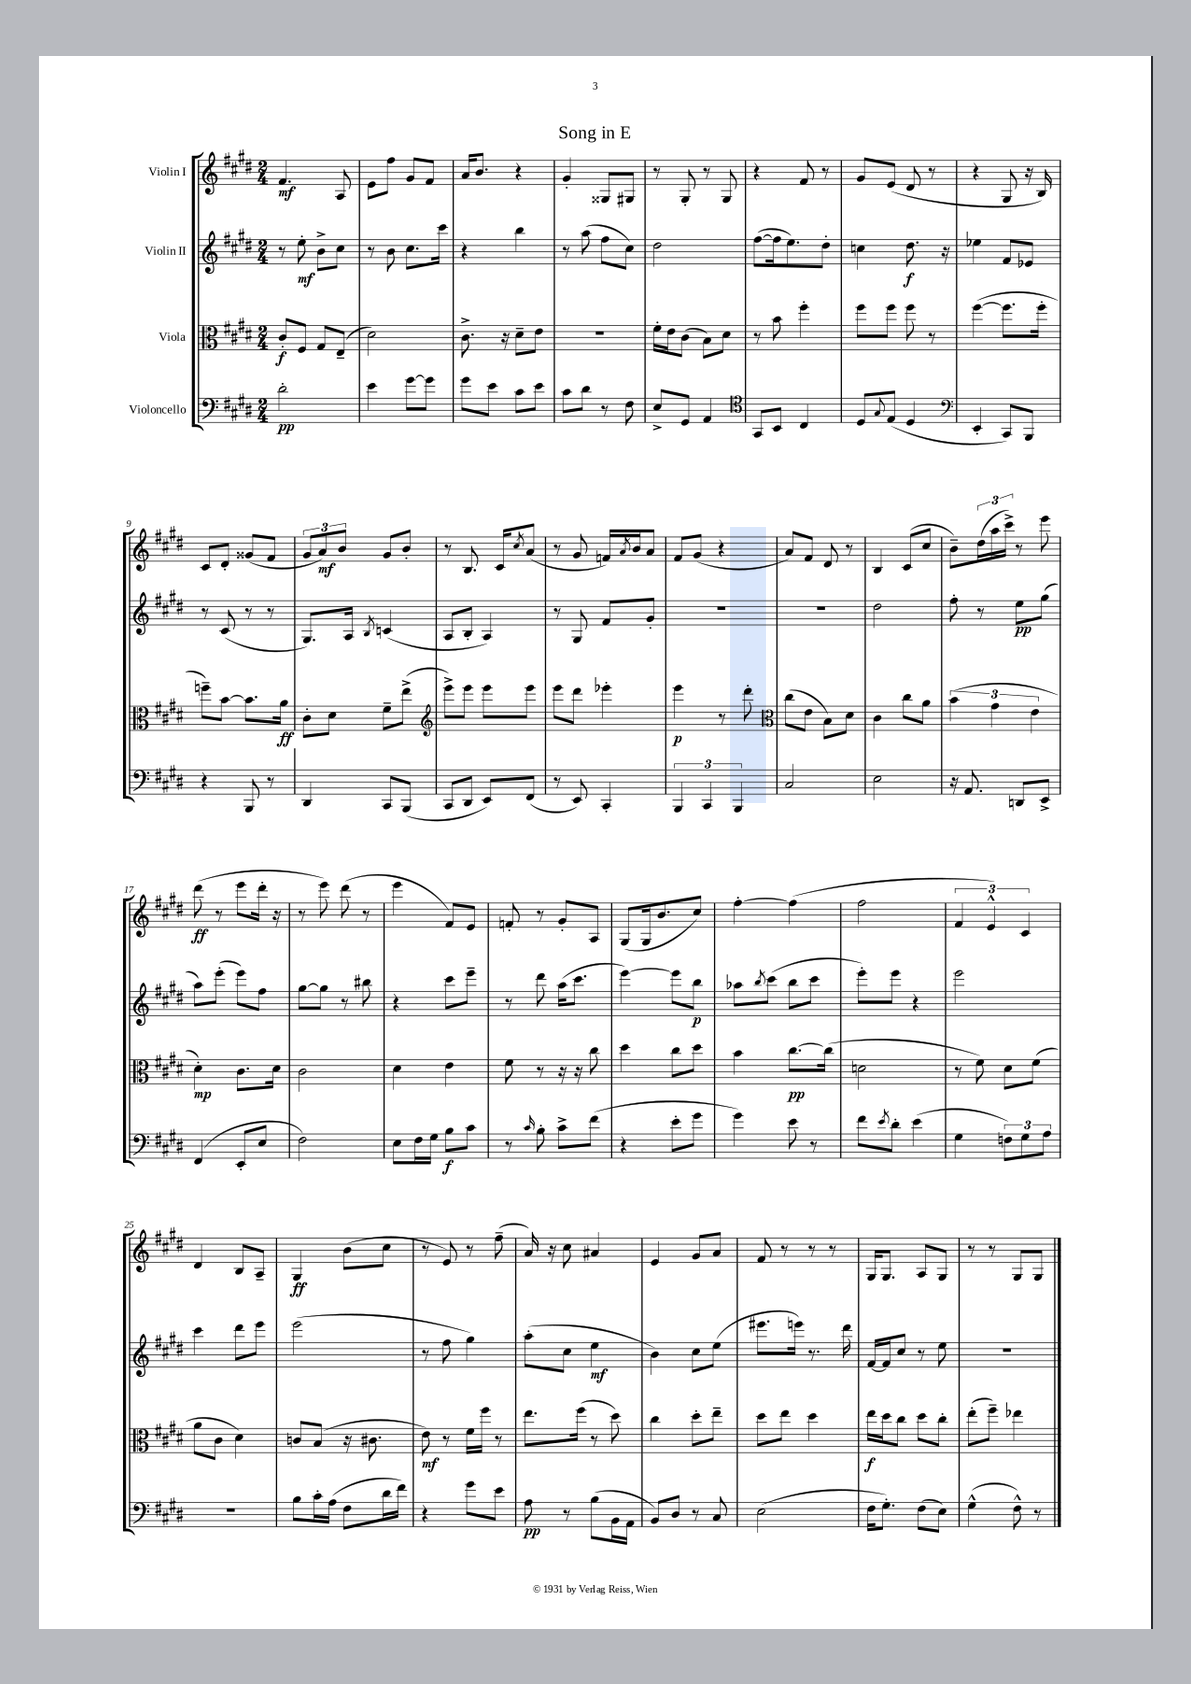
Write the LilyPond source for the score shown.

\header { title = "Song in E" }
<<
\new StaffGroup <<
\new Staff = "s0" \with { instrumentName = "Violin I" } {
    \clef treble \key e \major \numericTimeSignature \time 2/4
    fis'4.\mf a8 |
    e'8 fis''8 gis'8 fis'8 |
    a'16 b'8. r4 |
    gis'4-. gisis8 gis8 |
    r8 gis8-. r8 gis8 |
    r4 fis'8 r8 |
    gis'8 e'8( dis'8 r8 |
    r4 gis8 r16 b16) |
    cis'8 dis'8-. gisis'8( fis'8 |
    \tuplet 3/2 { gis'8 a'8\mf) b'8 } gis'8 b'8-. |
    r8 b8. cis'16 \acciaccatura { cis''8 } a'8( |
    r8 gis'8 f'16) \acciaccatura { a'8 } b'16 a'8 |
    fis'8 gis'8( r4 |
    a'8) fis'8 dis'8 r8 |
    b4 cis'8( cis''8 |
    b'8--) \tuplet 3/2 { dis''16( a''16 cis'''16->) } r8 e'''8 |
    dis'''8\ff( r8 e'''8 dis'''16-. r16 |
    r8 e'''8) dis'''8( r8 |
    e'''4 fis'8) e'8 |
    f'8-. r8 gis'8-. a8 |
    gis8( gis16 b'8. cis''8) |
    fis''4~-. fis''4( |
    fis''2 |
    \tuplet 3/2 { fis'4 e'4-^) cis'4 } |
    dis'4 b8 a8-- |
    gis4\ff b'8( cis''8 |
    r8 e'8) r8 fis''8--( |
    a'16) r16 cis''8 ais'4 |
    e'4 gis'8 a'8 |
    fis'8 r8 r8 r8 |
    gis16 gis8. a8 gis8 |
    r8 r8 gis8 gis8 \bar "|." |
}
\new Staff = "s1" \with { instrumentName = "Violin II" } {
    \clef treble \key e \major \numericTimeSignature \time 2/4
    r8 e''8-.\mf b'8-> cis''8 |
    r8 b'8 cis''8. cis'''16 |
    r4 b''4 |
    r8 a''8( fis''8 cis''8) |
    dis''2 |
    fis''8~( fis''16 e''8.) dis''8-. |
    c''4 dis''8.\f r16 |
    ees''4 fis'8 ees'8 |
    r8 cis'8( r8 r8 |
    gis8.) a16 \acciaccatura { b8 } c'4( |
    a8 b8-. a4) |
    r8 gis8 fis'8 gis'8-. |
    R2 |
    R2 |
    dis''2 |
    fis''8-. r8 e''8\pp gis''8( |
    a''8) e'''8-.( e'''8) fis''8 |
    gis''8~ gis''8 r8 bis''8 |
    r4 cis'''8 e'''8-- |
    r8 dis'''8 a''16( cis'''8. |
    e'''4~) e'''8 b''8\p |
    aes''8 \acciaccatura { b''8 } cis'''8( b''8 cis'''8 |
    e'''8-.) e'''8 r4 |
    e'''2 |
    cis'''4 dis'''8 e'''8 |
    e'''2( |
    r8 fis''8 gis''4) |
    a''8-.( cis''8 e''4\mf |
    b'4) cis''8 e''8( |
    eis'''8. e'''16) r8. dis'''16 |
    fis'16~ fis'16 cis''8 r8 e''8 |
    R2 \bar "|." |
}
\new Staff = "s2" \with { instrumentName = "Viola" } {
    \clef alto \key e \major \numericTimeSignature \time 2/4
    cis'8-.\f fis8 gis8 e8--( |
    dis'2) |
    cis'8.-> r16 dis'8-- e'8 |
    r2 |
    fis'16-. e'16 cis'8( b8) dis'8 |
    r8 b'8 fis''4-. |
    fis''8 fis''8 fis''8 r8 |
    fis''4~( fis''8. fis''16-. |
    f''8--) b'8~ b'8. a'16\ff |
    cis'8-. dis'8 fis'8-- e''8->( |
    \clef treble e'''8->) e'''8 e'''8 e'''8 |
    e'''8 dis'''8 ees'''4-. |
    e'''4\p r8 dis'''8-. |
    \clef alto cis''8( e'8 b8) dis'8 |
    cis'4 cis''8 a'8 |
    \tuplet 3/2 { b'4( gis'4 e'4 } |
    dis'4-.\mp) cis'8. dis'16 |
    cis'2 |
    dis'4 e'4 |
    fis'8 r8 r16 r16 cis''8 |
    dis''4 cis''8 dis''8 |
    b'4 cis''8.~\pp cis''16( |
    d'2 |
    r8 fis'8) dis'8 fis'8( |
    a'8 cis'8 dis'4) |
    c'8 b8( r16 cis'8. |
    e'8\mf) r8 fis'16 fis''16 r8 |
    e''8. fis''16( r8 dis''8) |
    cis''4 dis''8-. e''8-- |
    dis''8 e''8 dis''4 |
    e''16\f dis''16 cis''8 dis''8 cis''8-. |
    e''8-.( fis''8--) ees''4 \bar "|." |
}
\new Staff = "s3" \with { instrumentName = "Violoncello" } {
    \clef bass \key e \major \numericTimeSignature \time 2/4
    dis'2-.\pp |
    e'4 gis'8~ gis'8 |
    gis'8 e'8 cis'8 e'8 |
    cis'8 dis'8 r8 fis8 |
    e8-> gis,8 a,4 |
    \clef tenor gis,8 b,8 cis4 |
    dis8 \appoggiatura { gis8 } e8( dis4 |
    \clef bass e,4-. cis,8) b,,8 |
    r4 b,,8 r8 |
    dis,4 cis,8 b,,8( |
    cis,8 dis,8 e,8) fis,8( |
    r8 e,8) cis,4-. |
    \tuplet 3/2 { b,,4 cis,4 b,,4 } |
    cis2 |
    e2 |
    r16 a,8. d,8 e,8-> |
    fis,4( e,8-. e8 |
    fis2) |
    e8 fis16 gis16 b8\f cis'8 |
    r8 \grace { cis'16 } b8-. cis'8-> fis'8( |
    r4 e'8-. gis'8 |
    gis'4) e'8 r8 |
    fis'8 \acciaccatura { e'8 } dis'8-. e'4( |
    gis4 \tuplet 3/2 { f8) gis8 a8 } |
    R2 |
    b8 cis'16-. a16( fis8 dis'16 fis'16) |
    r4 gis'8 e'8 |
    a8\pp r8 b8( b,16 a,16 |
    b,8) dis8 r8 cis8 |
    e2( |
    fis16 gis8.-.) fis8( e8) |
    gis4-^( fis8-^) r8 \bar "|." |
}
>>
>>
